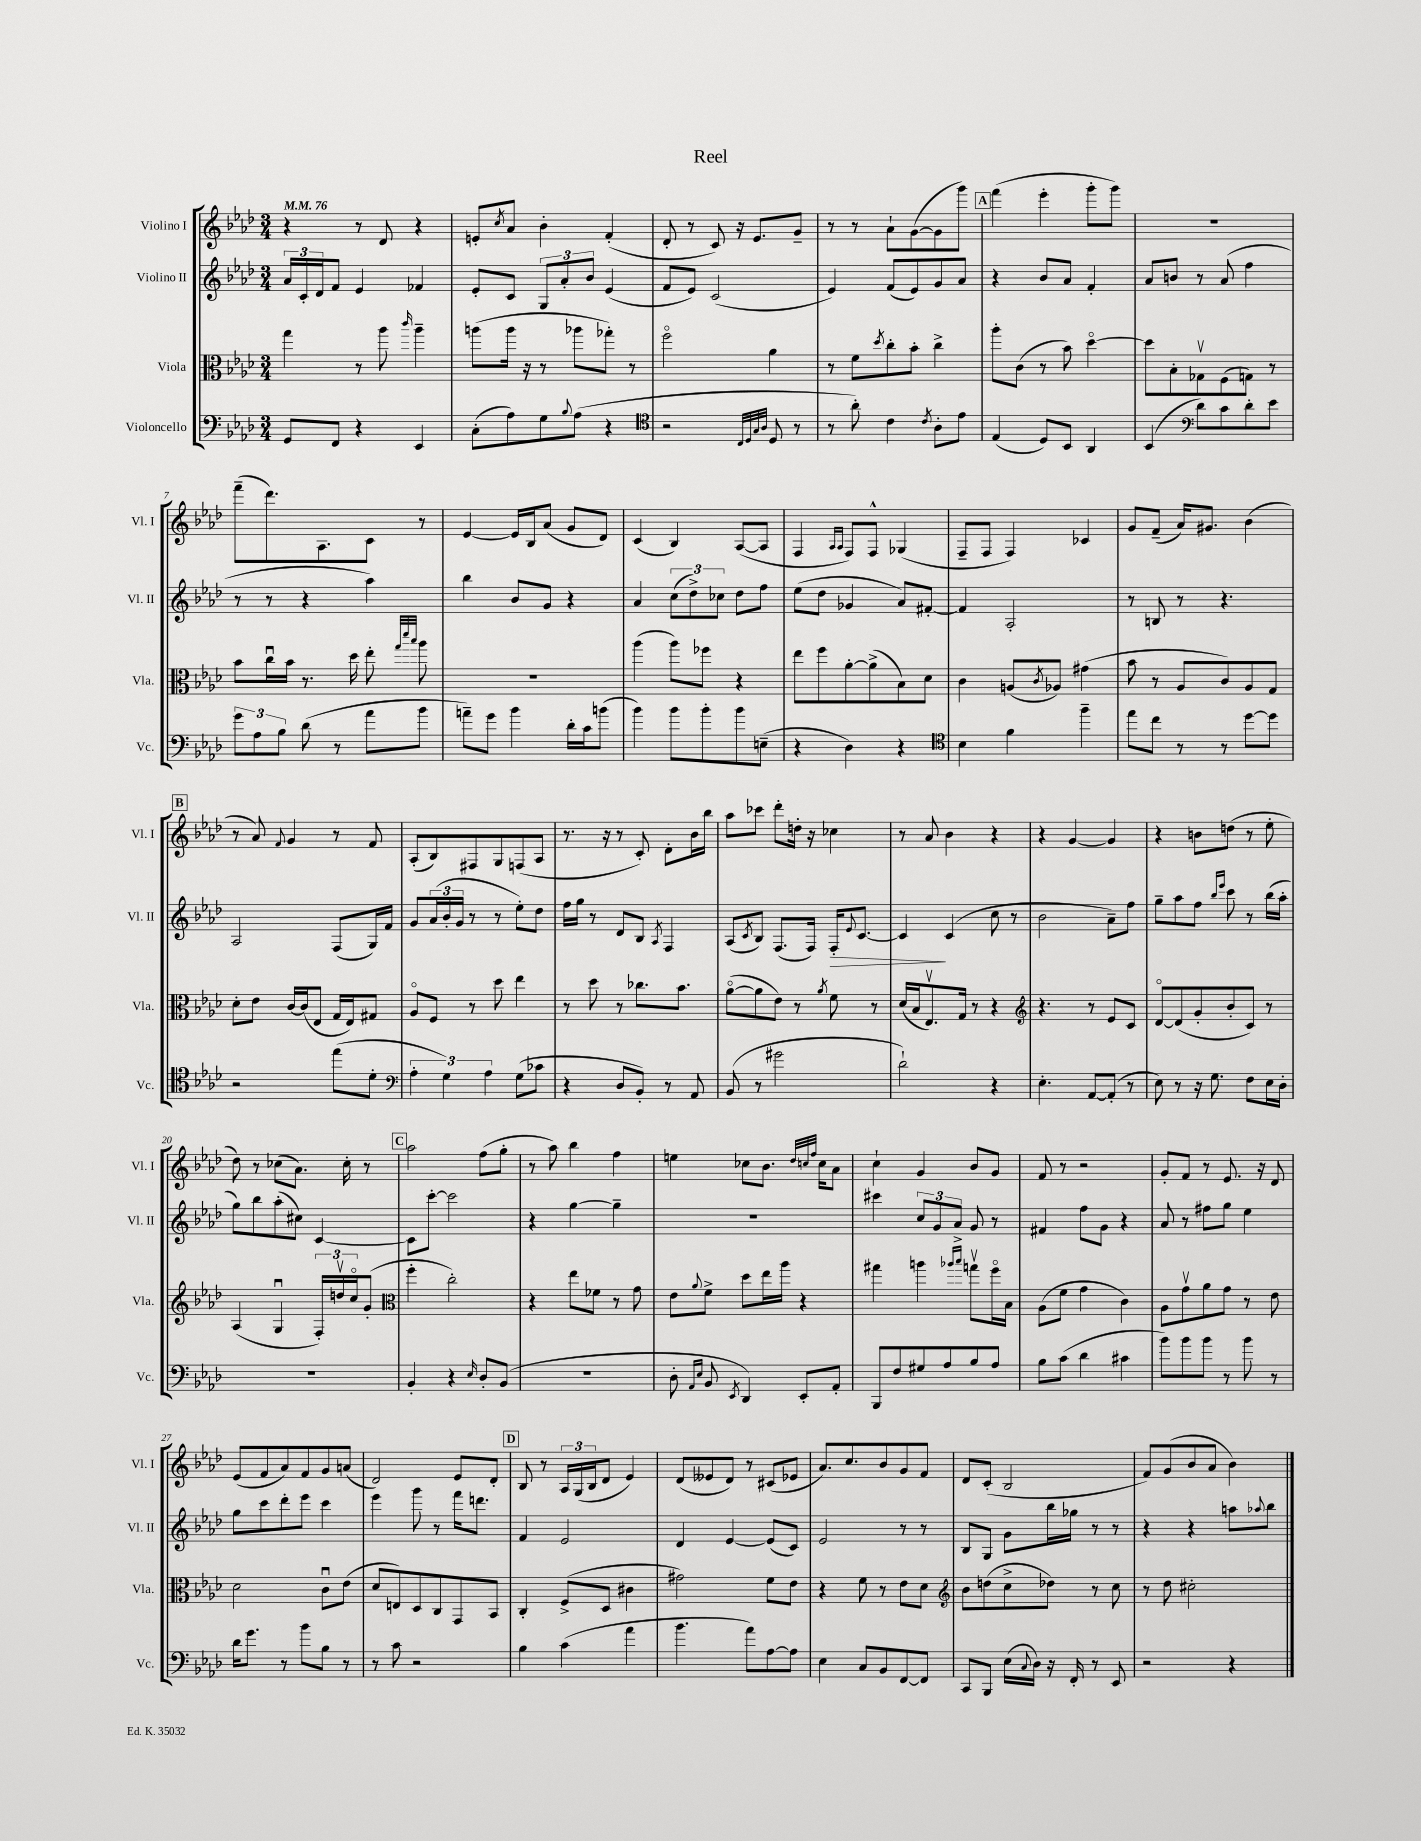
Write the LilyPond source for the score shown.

\header { title = "Reel" }
<<
\new StaffGroup <<
\new Staff = "s0" \with { instrumentName = "Violino I" shortInstrumentName = "Vl. I" } {
    \clef treble \key aes \major \numericTimeSignature \time 3/4 \tempo 4 = 76
    r4 r8 des'8 r4 |
    e'8-. \acciaccatura { c''8 } aes'8 bes'4-. f'4-.( |
    des'8-. r8 c'8) r16 ees'8. g'8-- |
    r8 r8 aes'8-! g'8~( g'8 g'''8) |
    \mark \markup { \box "A" } f'''4( ees'''4-. g'''8-. g'''8) |
    R2. |
    f'''8--( des'''8.) aes8. c'8 r8 |
    ees'4~ ees'16 bes16 aes'8( g'8 des'8) |
    c'4( bes4) aes8~( aes8 |
    f4 \grace { aes16 aes16 } f8) f8-^ ges4( |
    f8-- f8 f4) ces'4 |
    g'8 f'8--( aes'16) gis'8. bes'4( |
    \mark \markup { \box "B" } r8 aes'8) \appoggiatura { f'8 } g'4 r8 f'8 |
    aes8-.( bes8) fis8 g8 f8( aes8 |
    r8. r16 r8 c'8-.) des'8-. bes'16 bes''16 |
    aes''8 ces'''8 des'''8-. d''16-. r16 ces''4 |
    r8 aes'8 bes'4 r4 |
    r4 g'4~ g'4 |
    r4 b'8 d''8( r8 ees''8-. |
    des''8) r8 ces''8( aes'8.) ces''16-. r8 |
    \mark \markup { \box "C" } aes''2 f''8( g''8-. |
    r8 aes''8) bes''4 f''4 |
    e''4 ces''8 bes'8. \grace { des''32 c''32 f''32 } c''16 aes'8 |
    c''4-! g'4 bes'8 g'8 |
    f'8 r8 r2 |
    g'8-. f'8 r8 ees'8. r16 des'8 |
    ees'8( f'8 aes'8) f'8 g'8 a'8( |
    des'2) ees'8 des'8-. |
    \mark \markup { \box "D" } bes8 r8 \tuplet 3/2 { aes16 g16( bes16 } des'8 ees'4) |
    des'8( eeses'8 des'8) r8 cis'8( ees'8 |
    aes'8.) c''8. bes'8 g'8 f'8 |
    des'8 c'8-.( bes2 |
    f'8) g'8( bes'8 aes'8 bes'4) \bar "|." |
}
\new Staff = "s1" \with { instrumentName = "Violino II" shortInstrumentName = "Vl. II" } {
    \clef treble \key aes \major \numericTimeSignature \time 3/4
    \tuplet 3/2 { aes'16 c'16-. des'16 } f'8 ees'4 fes'4 |
    ees'8-. c'8 \tuplet 3/2 { g8 aes'8-. bes'8 } ees'4( |
    f'8 ees'8) c'2( |
    ees'4) f'8( ees'8) g'8 aes'8 |
    \mark \markup { \box "A" } r4 bes'8 aes'8 f'4-. |
    aes'8 b'8 r8 aes'8( f''4 |
    r8 r8 r4 aes''4) |
    bes''4 bes'8 g'8 r4 |
    aes'4 \tuplet 3/2 { c''8( des''8->) ces''8 } des''8 f''8 |
    ees''8( des''8 ges'4 aes'8) fis'8~-. |
    fis'4 aes2-. |
    r8 b8 r8 r4. |
    \mark \markup { \box "B" } aes2 f8( g16) f'16 |
    g'8 \tuplet 3/2 { aes'16( bes'16-. g'16 } r8 r8 ees''8-.) des''8 |
    f''16 g''16 r8 des'8 bes8 \acciaccatura { aes8 } f4 |
    aes8( \acciaccatura { c'8 } bes8) f8.( f16) f16-.\> \appoggiatura { ees'8 } c'8.~ |
    c'4\! c'4( c''8 r8 |
    bes'2 aes'8--) f''8 |
    g''8-- aes''8 f''8 \grace { bes''16 ees'''16 } c'''8 r8 bes''16( aes''16-. |
    g''8) bes''8 aes''8-.( cis''8) c'4~ |
    \mark \markup { \box "C" } c'8 c'''8~-. c'''2 |
    r4 g''4~ g''4-- |
    R2. |
    cis'''4 \tuplet 3/2 { c''8 g'8 aes'8-> } g'8 r8 |
    fis'4 f''8 g'8 r4 |
    aes'8 r8 fis''8 g''8 ees''4 |
    g''8 c'''8 des'''8-. ees'''8 c'''4 |
    ees'''4 g'''8 r8 f'''16 d'''8. |
    \mark \markup { \box "D" } f'4 ees'2 |
    des'4 ees'4~ ees'8( c'8) |
    ees'2 r8 r8 |
    bes8 g8 g'8 bes''16 ges''16 r8 r8 |
    r4 r4 a''8 \appoggiatura { aes''8 } bes''8 \bar "|." |
}
\new Staff = "s2" \with { instrumentName = "Viola" shortInstrumentName = "Vla." } {
    \clef alto \key aes \major \numericTimeSignature \time 3/4
    g''4 r8 aes''8 \grace { c'''16 } aes''4-- |
    a''8( a''16 r16 r8 aes''8 ges''8-.) r8 |
    f''2\flageolet aes'4 |
    r8 f'8 \acciaccatura { des''8 } c''8-. bes'8-. c''4-> |
    \mark \markup { \box "A" } aes''8-. c'8( r8 bes'8) des''4~\flageolet |
    des''8 bes8-. ges8\upbow f8( g8) r8 |
    bes'8 c''16\downbow bes'16 r8. des''16 ees''8-. \grace { g''32 des'''32 bes''32 } aes''8 |
    R2. |
    aes''4( aes''8) fes''8 r4 |
    ees''8 f''8 aes'8~-. aes'8->( bes8) des'8 |
    c'4 a8( \acciaccatura { c'8 } aes8) gis'4( |
    bes'8 r8 aes8 c'8) aes8 g8 |
    \mark \markup { \box "B" } des'8-. ees'8 c'16~ c'16( ees8 g16 ees16) gis8 |
    aes8\flageolet f8 r8 des''8 ees''4 |
    r8 des''8 r8 ces''8. bes'8. |
    aes'8~\flageolet( aes'8 ees'8) r8 \acciaccatura { aes'8 } f'8 r8 |
    des'16( bes16 ees8.\upbow) g16 r8 r4 |
    \clef treble r4. r8 ees'8 c'8 |
    des'8~\flageolet des'8( g'8-. bes'8-. c'8) r8 |
    aes4( g4\downbow \tuplet 3/2 { f16-.) d''16\upbow c''16\flageolet } g'8-.( |
    \mark \markup { \box "C" } \clef alto f''4-. c''2-.) |
    r4 ees''8 fes'8 r8 g'8 |
    ees'8 \appoggiatura { aes'8 } f'8-> des''8 ees''16 aes''16 r4 |
    gis''4 a''4 \grace { aes''16 bes''16 } g''8\upbow f''16\flageolet bes16 |
    aes8( f'8 g'4 c'4) |
    aes8 g'8\upbow aes'8 g'8 r8 ees'8 |
    des'2 c'8\downbow ees'8( |
    des'8 e8) des8 c8 g,8 bes,8 |
    \mark \markup { \box "D" } c4-. f8->( des8 cis'4 |
    gis'2) f'8 ees'8 |
    r4 f'8 r8 ees'8 des'8 |
    \clef treble bes'8 d''8( c''8-> des''8) r8 c''8 |
    r8 des''8 cis''2-. \bar "|." |
}
\new Staff = "s3" \with { instrumentName = "Violoncello" shortInstrumentName = "Vc." } {
    \clef bass \key aes \major \numericTimeSignature \time 3/4
    g,8 f,8 r4 ees,4 |
    c8-.( aes8) g8 \appoggiatura { bes8 } aes8( r4 |
    \clef tenor r2 \grace { c32 des32 g32 aes32 } des8 r8 |
    r8 aes'8-.) c'4 \acciaccatura { c'8 } aes8-. ees'8 |
    \mark \markup { \box "A" } ees4( des8) bes,8 aes,4 |
    bes,4( \clef bass des'8) c'8 des'8-. ees'8 |
    \tuplet 3/2 { g'8 aes8 bes8 } des'8( r8 aes'8 bes'8 |
    a'8--) g'8 bes'4 des'16-. c'16 b'8( |
    bes'4) bes'8 bes'8-. bes'8 e8--( |
    r4 des4) r4 |
    \clef tenor bes4 f'4 f''4-- |
    ees''8 c''8 r8 r8 des''8~ des''8 |
    \mark \markup { \box "B" } r2 ees''8( des'8-. |
    \clef bass \tuplet 3/2 { aes4-. g4) aes4 } g8( ces'8 |
    r4 des8 bes,8-.) r8 aes,8 |
    bes,8( r8 gis'2 |
    des'2-!) r4 |
    ees4.-. aes,8~ aes,8-.( r8 |
    ees8) r8 r16 g8. f8 ees16 des16-. |
    R2. |
    \mark \markup { \box "C" } bes,4-. r4 \grace { ees16 } des8-. bes,8( |
    R2. |
    des8-. \grace { aes,16 ees16 } bes,8 \acciaccatura { ees,8 } des,4) ees,8-. aes,8-. |
    bes,,8 f8 gis8 aes8 bes8 aes8 |
    bes8 c'8( des'4 cis'4 |
    bes'8) bes'8 bes'8 r8 bes'8 r8 |
    des'16 g'8. r8 bes'8 bes8 r8 |
    r8 c'8 r2 |
    \mark \markup { \box "D" } bes4 c'4( aes'4 |
    bes'4. aes'8) aes8~ aes8 |
    ees4 c8 bes,8 f,8~ f,8 |
    c,8 bes,,8 ees16( \appoggiatura { c8 } des16) r16 f,16-. r8 ees,8 |
    r2 r4 \bar "|." |
}
>>
>>
